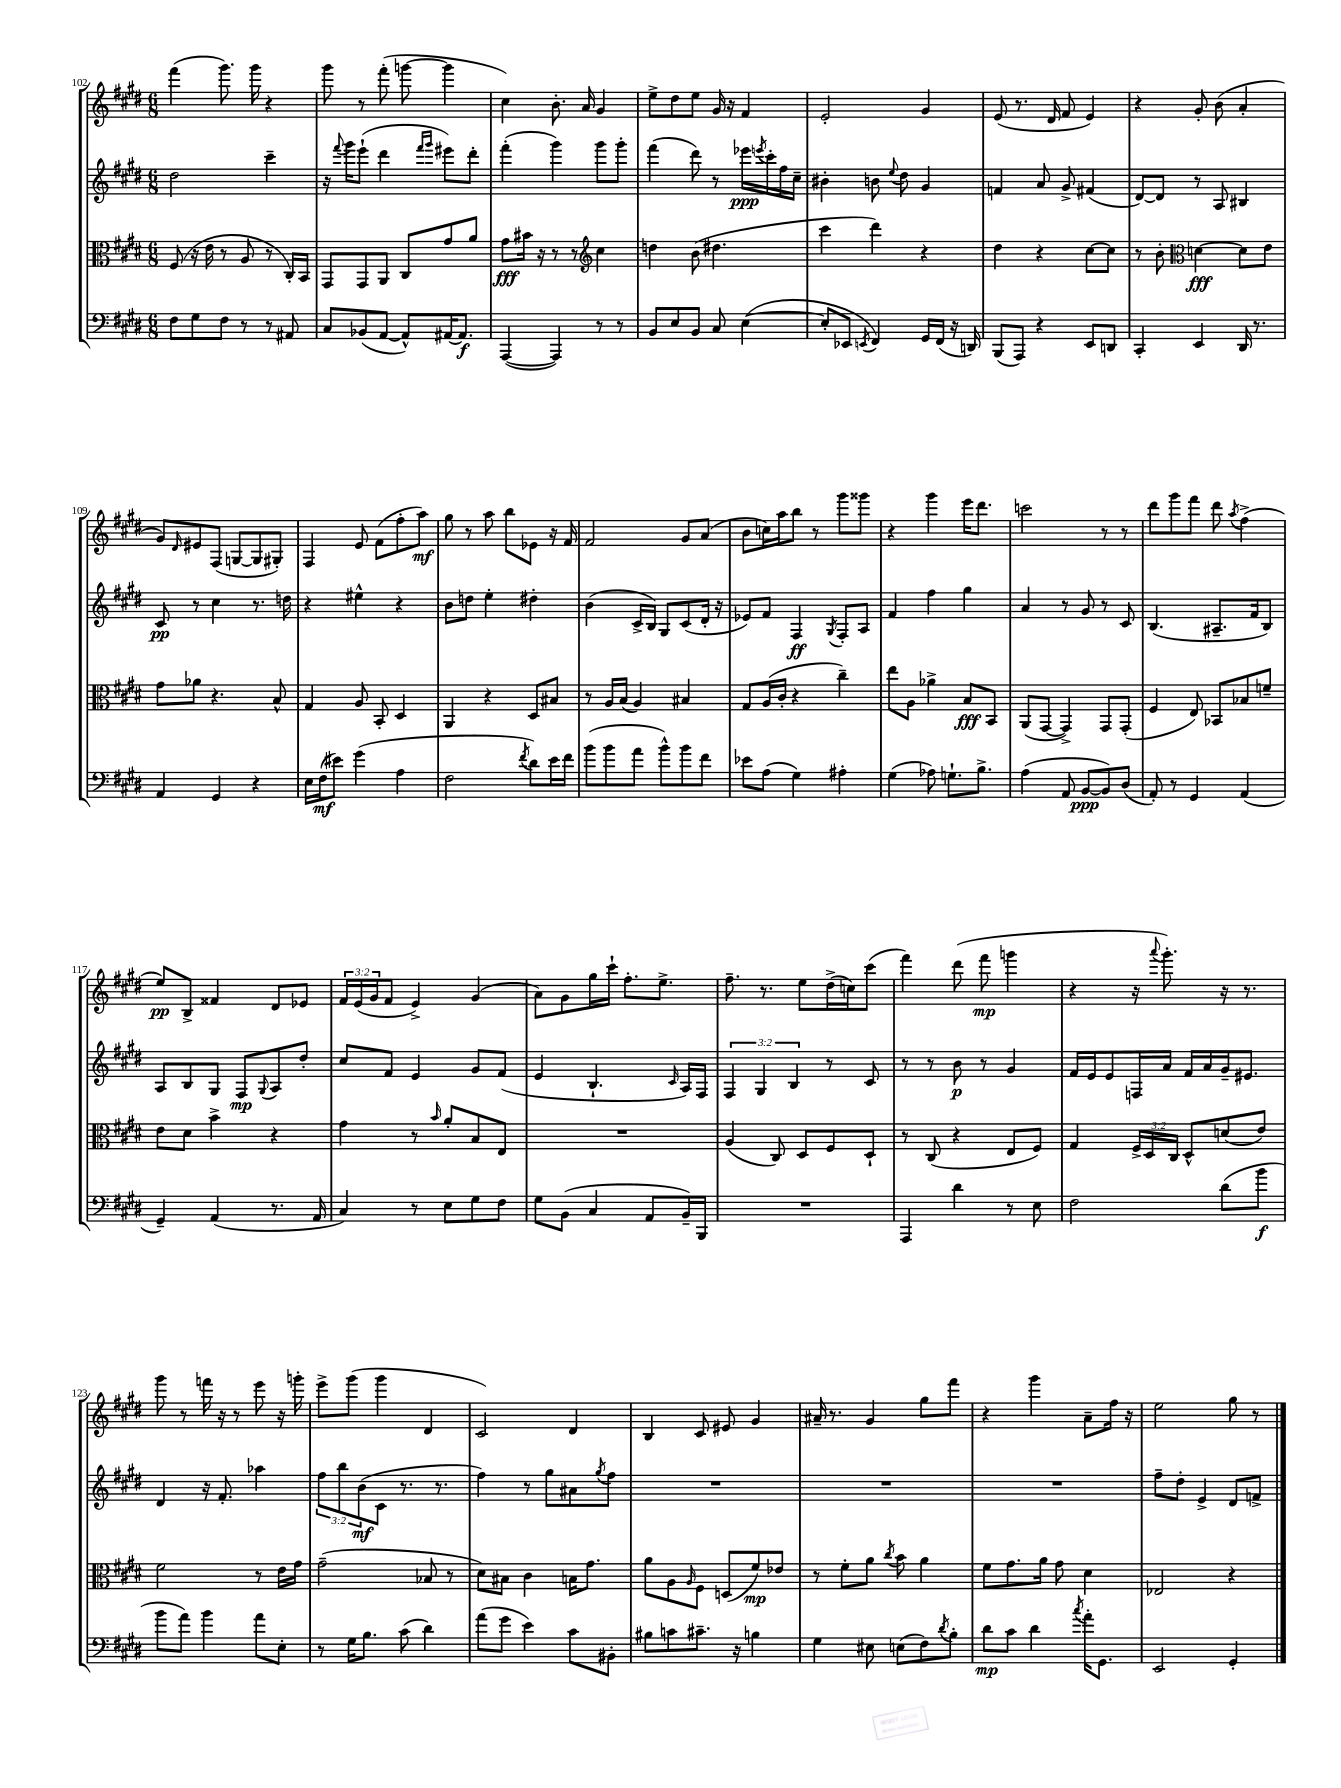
<<
\new StaffGroup <<
\new Staff = "s0" {
    \clef treble \key e \major \numericTimeSignature \time 6/8 \override Staff.TupletNumber.text = #tuplet-number::calc-fraction-text
    fis'''4( gis'''8.) gis'''16 r4 |
    gis'''8 r8 fis'''8-.( g'''8~ g'''4 |
    cis''4) b'8.-. a'16 gis'4 |
    e''8-> dis''8 e''8 gis'16 r16 fis'4 |
    e'2-. gis'4 |
    e'8( r8. dis'16 fis'8 e'4) |
    r4 gis'8-. b'8( a'4-. |
    gis'8) \grace { dis'16 } eis'8 fis8( g8~ g8 gis8-.) |
    fis4 e'8 fis'8( fis''8-. a''8\mf) |
    gis''8 r8 a''8 b''8 ees'8 r16 fis'16 |
    fis'2 gis'8 a'8( |
    b'8 c''16) a''16 b''8 r8 gis'''8 gisis'''8 |
    r4 gis'''4 e'''16 dis'''8. |
    c'''2 r8 r8 |
    dis'''8 gis'''8 fis'''8 dis'''8 \acciaccatura { a''8 } fis''4->( |
    e''8\pp) b8-> fisis'4 dis'8 ees'8 |
    \tuplet 3/2 { fis'16 e'16( gis'16 } fis'8 e'4->) gis'4( |
    a'8) gis'8 gis''16 cis'''16-! fis''8.-. e''8.-> |
    fis''8.-- r8. e''8 dis''16->( c''16) cis'''8( |
    fis'''4) dis'''8( fis'''8\mp g'''4 |
    r4 r16 \appoggiatura { a'''8 } gis'''8.-.) r16 r8. |
    gis'''8 r8 f'''16 r16 r8 e'''8 r16 g'''16-. |
    e'''8-> gis'''8( gis'''4 dis'4 |
    cis'2) dis'4 |
    b4 cis'8 eis'8 gis'4 |
    ais'16-- r8. gis'4 gis''8 fis'''8 |
    r4 gis'''4 a'8-- fis''16 r16 |
    e''2 gis''8 r8 \bar "|." |
}
\new Staff = "s1" {
    \clef treble \key e \major \numericTimeSignature \time 6/8 \override Staff.TupletNumber.text = #tuplet-number::calc-fraction-text
    dis''2 cis'''4-- |
    r16 \appoggiatura { fis'''8 } gis'''16 e'''8-!( dis'''4 \grace { fis'''16 gis'''16 } eis'''8) dis'''8-. |
    fis'''4-.( gis'''4) gis'''8 gis'''8-. |
    fis'''4( dis'''8) r8 ees'''16\ppp \acciaccatura { e'''8 } cis'''16-. fis''16 cis''16-- |
    bis'4-. b'8 \appoggiatura { e''8 } dis''8 gis'4 |
    f'4 a'8 gis'8-> fis'4( |
    dis'8~) dis'8 r8 a8 bis4 |
    cis'8\pp r8 cis''4 r8. d''16 |
    r4 eis''4-^ r4 |
    b'8 d''8 e''4-. dis''4-. |
    b'4( cis'16-> b16) gis8 cis'8( dis'16-. r16 |
    ees'8) fis'8 fis4\ff \acciaccatura { gis8 } fis8-. a8 |
    fis'4 fis''4 gis''4 |
    a'4 r8 gis'8 r8 cis'8 |
    b4.( ais8.-- fis'16 b8) |
    a8 b8 gis8 fis8\mp \appoggiatura { gis8 } a8 dis''8-. |
    cis''8 fis'8 e'4 gis'8 fis'8( |
    e'4 b4.-! \grace { cis'16 } a16) fis16 |
    \tuplet 3/2 { fis4 gis4 b4 } r8 cis'8 |
    r8 r8 b'8\p r8 gis'4 |
    fis'16 e'16 e'8 f16 a'16 fis'16 a'16 gis'16-- eis'8. |
    dis'4 r16 fis'8.-. aes''4 |
    \tuplet 3/2 { fis''8 b''8 b'8\mf( } cis'8 r8. r8. |
    fis''4) r8 gis''8 ais'8 \acciaccatura { gis''8 } fis''8 |
    R2. |
    R2. |
    R2. |
    fis''8-- dis''8-. e'4-> dis'8 f'8-> \bar "|." |
}
\new Staff = "s2" {
    \clef alto \key e \major \numericTimeSignature \time 6/8 \override Staff.TupletNumber.text = #tuplet-number::calc-fraction-text
    fis8( r16 e'16 r8 a8 r8 cis16-.) b,16 |
    gis,8 gis,8 a,8 cis8 gis'8 a'8 |
    gis'8\fff bis'16 r16 r8 r8 \clef treble cis''4 |
    d''4 b'8( dis''4. |
    cis'''4 dis'''4) r4 |
    dis''4 r4 cis''8~ cis''8 |
    r8 b'8-. \clef alto d'4~\fff d'8 e'8 |
    gis'8 aes'8 r4. b8-^ |
    gis4 a8 b,8-. dis4 |
    a,4 r4 dis8 bis8 |
    r8 a16 b16( a4) bis4 |
    gis8 a16( cis'16-. r4 cis''4--) |
    e''8 a8 aes'4-> b8\fff b,8 |
    a,8( gis,8~ gis,4->) gis,8 gis,8-.( |
    fis4 e8) bes,8 bes8 f'8-- |
    e'8 dis'8 b'4-> r4 |
    gis'4 r8 \grace { b'16 } a'8-. b8 e8 |
    R2. |
    a4( cis8) dis8 fis8 dis8-! |
    r8 cis8( r4 e8 fis8) |
    gis4 \tuplet 3/2 { fis16-> dis16 cis16 } dis8-^ d'8( e'8) |
    fis'2 r8 e'16 gis'16 |
    gis'2--( bes8 r8 |
    dis'8) bis8 cis'4 b16 gis'8. |
    a'8 a8 \grace { a16 } fis8 d8( fis'8\mp) ees'8 |
    r8 fis'8-. a'8 \acciaccatura { cis''8 } b'8 a'4 |
    fis'8 gis'8. a'16 gis'8 dis'4 |
    ees2 r4 \bar "|." |
}
\new Staff = "s3" {
    \clef bass \key e \major \numericTimeSignature \time 6/8
    fis8 gis8 fis8 r8 r8 ais,8 |
    cis8 bes,8( a,8~ a,8-^) ais,16~ ais,8.\f |
    a,,4~( a,,4) r8 r8 |
    b,8 e8 b,8 cis8 e4~( |
    e8-. ees,8 \acciaccatura { e,8 } fis,4) gis,16 fis,16( r16 d,16) |
    b,,8( a,,8) r4 e,8 d,8 |
    cis,4-. e,4 dis,16 r8. |
    a,4 gis,4 r4 |
    e16 fis16\mf( eis'8) gis'4( a4 |
    fis2 \acciaccatura { fis'8 } dis'8) e'16 fis'16 |
    b'8( b'8 a'8 b'8-^) b'8 fis'8 |
    ees'8 a8( gis4) ais4-. |
    gis4( aes8) g8.-! b8.-> |
    a4( a,8 b,8~\ppp b,8) dis8( |
    a,8-.) r8 gis,4 a,4( |
    gis,4--) a,4( r8. a,16 |
    cis4) r8 e8 gis8 fis8 |
    gis8 b,8( cis4 a,8 b,16--) b,,16 |
    R2. |
    a,,4 dis'4 r8 e8 |
    fis2 dis'8( b'8\f |
    b'8 a'8) b'4 a'8 e8-. |
    r8 gis16 b8. cis'8( dis'4) |
    a'8( gis'8 e'4) cis'8 bis,8-. |
    bis8 c'8 cis'8.-- r16 b4 |
    gis4 eis8 e8( fis8) \acciaccatura { dis'8 } b8-. |
    dis'8\mp cis'8 dis'4 \acciaccatura { cis''8 } a'16-. gis,8. |
    e,2 gis,4-. \bar "|." |
}
>>
>>
\layout { \context { \Score currentBarNumber = #102 } }
